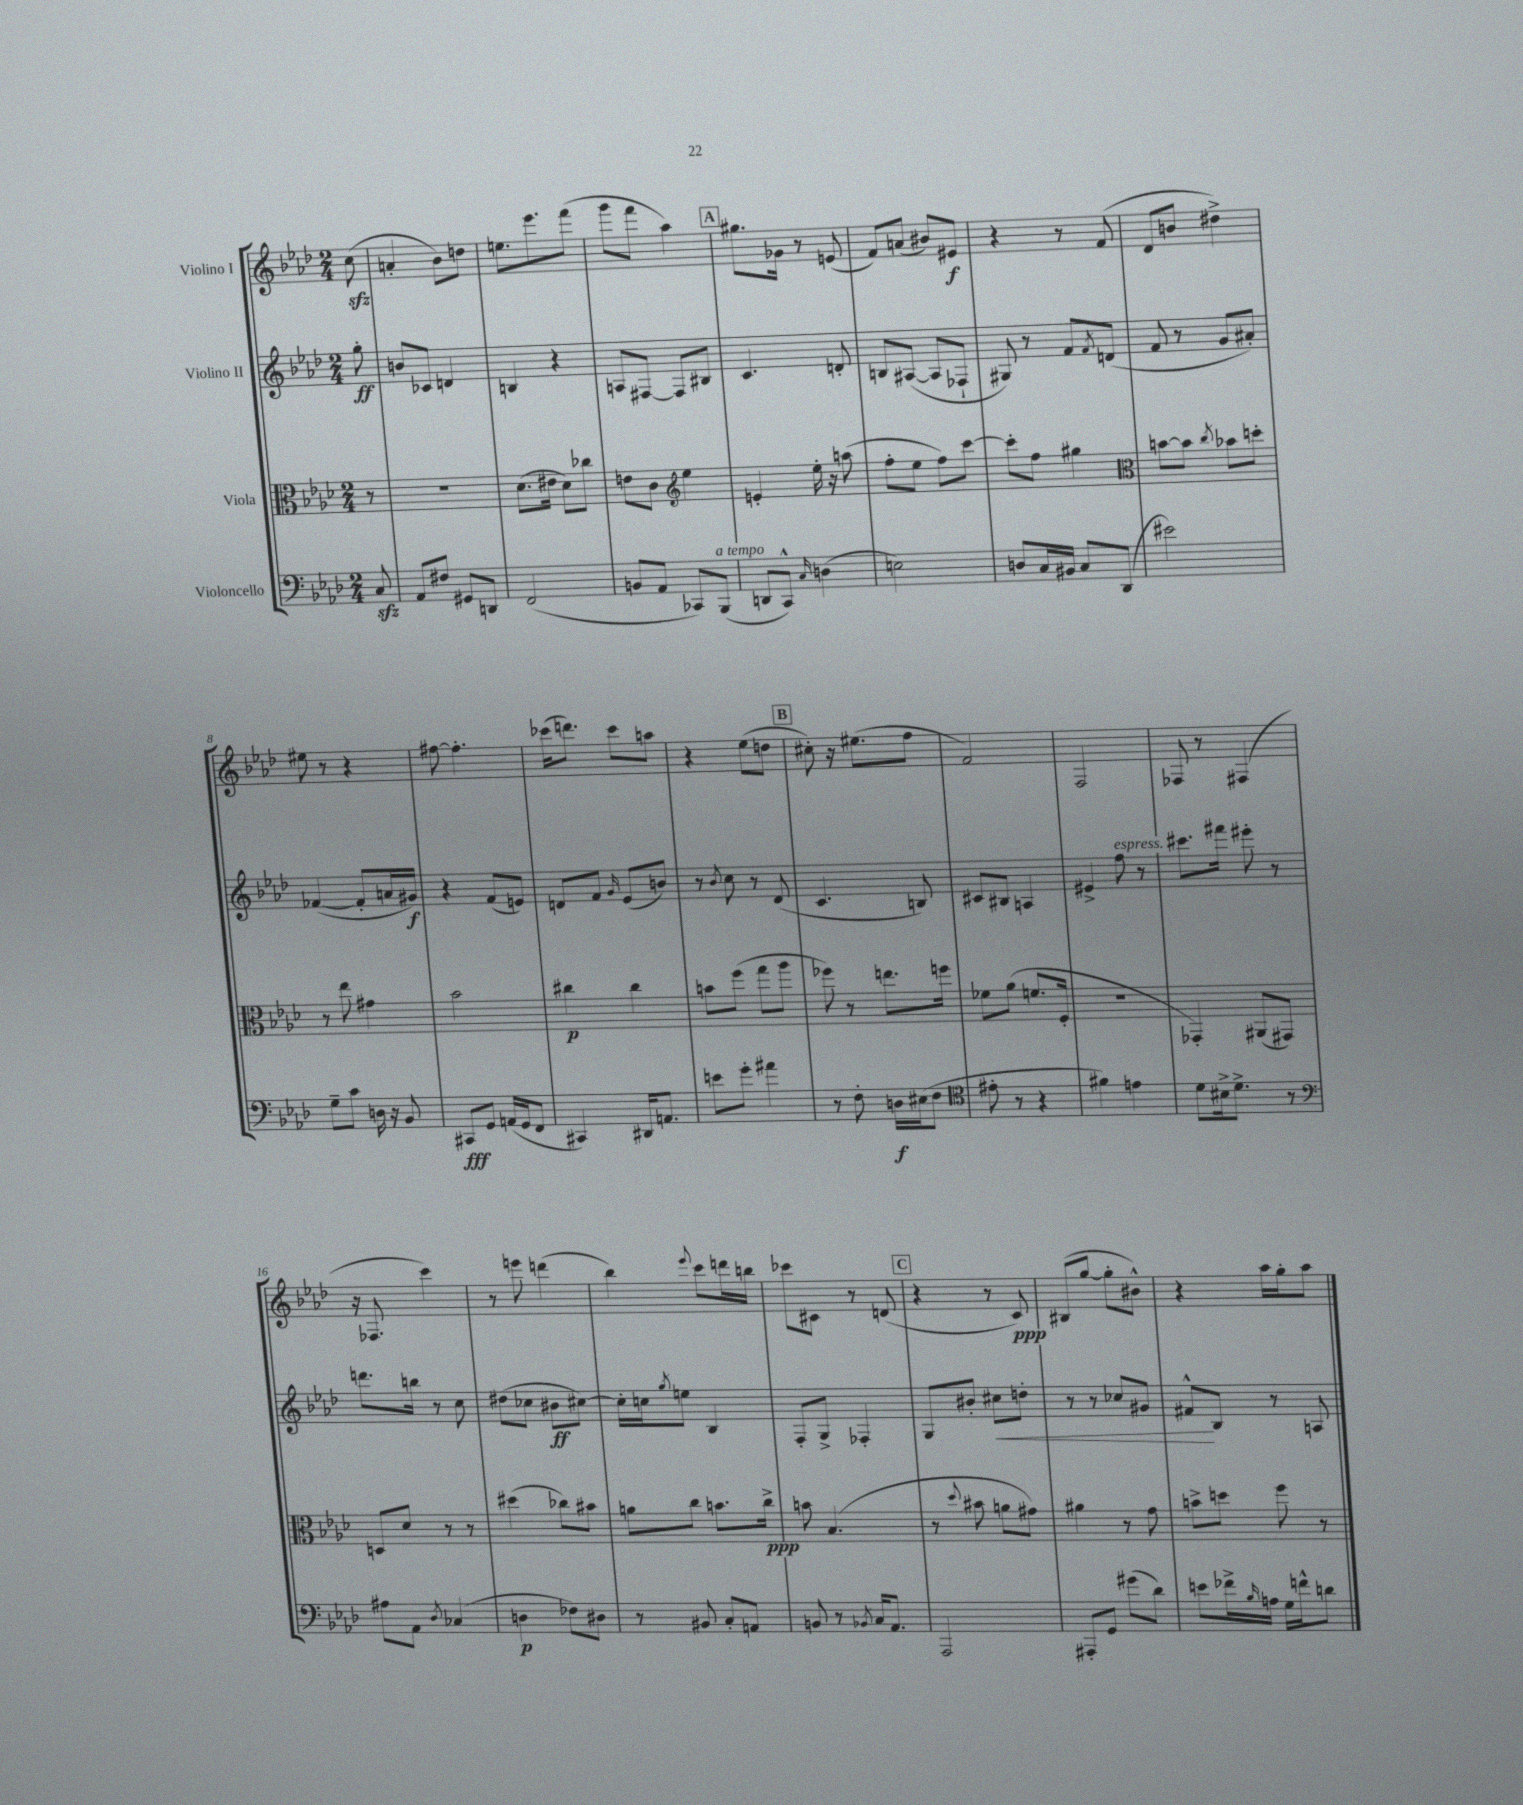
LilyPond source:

<<
\new StaffGroup <<
\new Staff = "s0" \with { instrumentName = "Violino I" } {
    \clef treble \key aes \major \numericTimeSignature \time 2/4 \partial 8
    c''8\sfz( |
    a'4-. bes'8) d''8 |
    e''8. ees'''8. f'''8( |
    g'''8 f'''8 aes''4) |
    \mark \markup { \box "A" } gis''8. ges'16 r8 e'8( |
    f'8) a'8( bis'8) eis'8\f |
    r4 r8 f'8( |
    des'8 b'8 dis''4->) |
    eis''8 r8 r4 |
    fis''8~ fis''4.-. |
    ces'''16( d'''8.) ces'''8 a''8 |
    r4 ees''8( d''8 |
    \mark \markup { \box "B" } cis''8-.) r16 eis''8.( f''8 |
    f'2) |
    f2 |
    fes8 r8 fis4( |
    r16 fes8. c'''4) |
    r8 e'''8 d'''4( |
    bes''4) \appoggiatura { ees'''8 } c'''8 d'''16 b''16 |
    ces'''8 cis'8 r8 d'8( |
    \mark \markup { \box "C" } r4 r8 c'8\ppp) |
    bis8( g''8~ g''8-. bis'8-^) |
    r4 aes''16 g''16-. aes''8 \bar "|." |
}
\new Staff = "s1" \with { instrumentName = "Violino II" } {
    \clef treble \key aes \major \numericTimeSignature \time 2/4 \partial 8
    g''8-.\ff |
    b'8 ces'8 d'4 |
    b4 r4 |
    a8 fis8~ fis8 bis8 |
    \mark \markup { \box "A" } c'4. d'8-. |
    b8 ais8~( ais8 fes8-! |
    gis8) r8 f'8 \acciaccatura { f'8 } d'8( |
    f'8 r8 g'8 ais'8-.) |
    fes'4~( fes'8-. a'16 gis'16\f) |
    r4 f'8( e'8) |
    d'8 f'8 \grace { g'16 } ees'8( b'8) |
    r8 \acciaccatura { bes'8 } c''8 r8 des'8( |
    \mark \markup { \box "B" } c'4. b8) |
    cis'8 bis8 a4 |
    eis'4-> f''8^\markup { \italic "espress." } r8 |
    cis'''8. fis'''16 eis'''8-. r8 |
    d'''8. b''16 r8 c''8 |
    dis''8( ces''8 bis'8\ff cis''8~) |
    cis''16-. c''16 \acciaccatura { g''8 } e''8 bes4 |
    f8-. g8-> fes4-. |
    \mark \markup { \box "C" } g8 bis'8-. cis''8\< d''8-. |
    r8 r8 ces''8 gis'8 |
    fis'8-^\! bes8 r8 a8 \bar "|." |
}
\new Staff = "s2" \with { instrumentName = "Viola" } {
    \clef alto \key aes \major \numericTimeSignature \time 2/4 \partial 8
    r8 |
    R2 |
    des'8.( eis'16 des'8) ces''8 |
    e'8 c'8 \clef treble ees''4 |
    \mark \markup { \box "A" } e'4-. ees''16-. r16 a''8( |
    f''8-. ees''8 f''8) c'''8~ |
    c'''8-. f''8 gis''4 |
    \clef alto b'8~ b'8 \acciaccatura { c''8 } bes'8 d''8-. |
    r8 ees''8 gis'4 |
    bes'2 |
    cis''4\p cis''4 |
    b'8 f''8( g''8 aes''8 |
    \mark \markup { \box "B" } fes''8) r8 e''8. f''16 |
    fes'8 aes'8( f'8. f16-. |
    r2 |
    ges,4-.) ais,8( gis,8) |
    d8 des'8 r8 r8 |
    dis''4( ces''8) bis'8 |
    a'8 c''8 b'8. c''16->\ppp |
    b'8 bes4.( |
    \mark \markup { \box "C" } r8 \appoggiatura { des''8 } bis'8 a'8 gis'8) |
    ais'4 r8 g'8 |
    b'8-> d''8 f''8 r8 \bar "|." |
}
\new Staff = "s3" \with { instrumentName = "Violoncello" } {
    \clef bass \key aes \major \numericTimeSignature \time 2/4 \partial 8
    c8\sfz |
    aes,8 fis8 gis,8 d,8 |
    f,2( |
    b,8 aes,8 ces,8) bes,,8^\markup { \italic "a tempo" }( |
    \mark \markup { \box "A" } d,8 c,8-^) \grace { c16 } d4( |
    e2) |
    d8 c16 bis,16 c8 des,8( |
    eis'2) |
    g8-- c'8 d16 r16 bes,8 |
    cis,8\fff g,8 a,16( g,16 f,8 |
    cis,4) dis,16 a,8. |
    e'8 g'8-. ais'4 |
    \mark \markup { \box "B" } r8 f8-. d16\f eis16( f8 |
    \clef tenor eis'8-. r8 r4 |
    fis'4) e'4 |
    des'8 bis16-> des'8.-> r8 |
    \clef bass ais8 aes,8 \acciaccatura { des8 } ces4( |
    d4\p fes8) dis8 |
    r8 bis,8 c8-. a,8 |
    b,8 r8 \acciaccatura { bes,8 } c16 aes,8. |
    \mark \markup { \box "C" } aes,,2 |
    ais,,8-. g,8 gis'8( des'8) |
    e'8 fes'16-> \grace { bes16 } a16 g16 f'16-^ d'8 \bar "|." |
}
>>
>>
